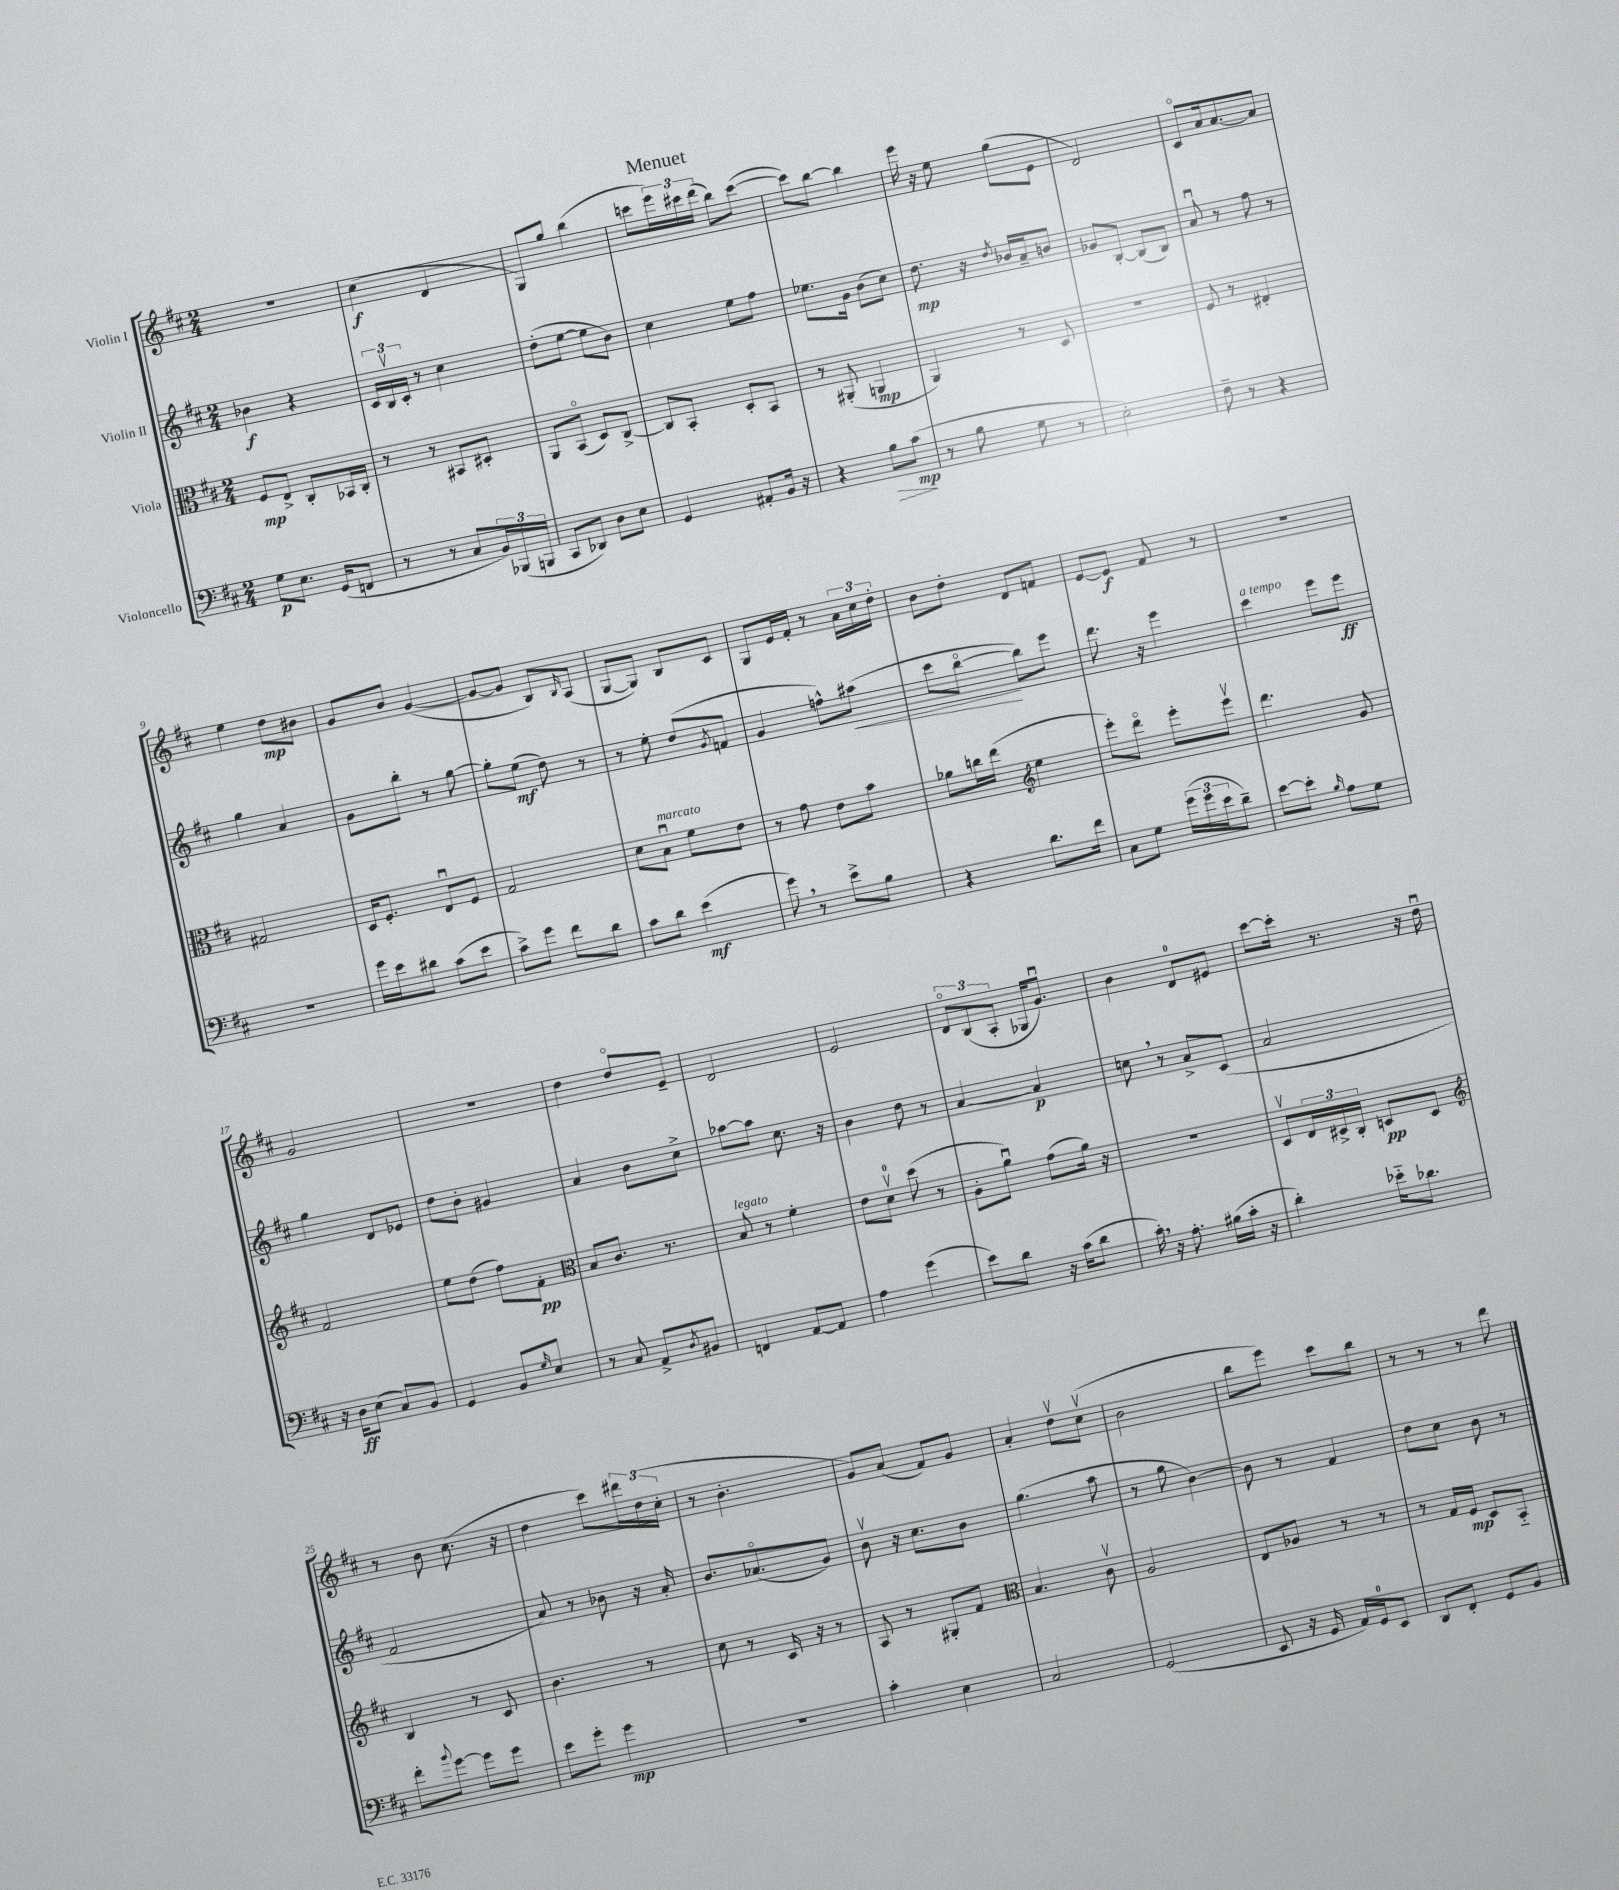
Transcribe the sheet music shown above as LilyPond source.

\header { title = "Menuet" }
<<
\new StaffGroup <<
\new Staff = "s0" \with { instrumentName = "Violin I" } {
    \clef treble \key d \major \numericTimeSignature \time 2/4
    R2 |
    cis''4\f( d'4 |
    g8) g''8 b''4( |
    c'''8 \tuplet 3/2 { e'''16) cis'''16 d'''16( } b''8) cis'''8~( |
    cis'''8) b''8~ b''4 |
    e'''16 r16 e''8 g''8( e'8 |
    d'2) |
    cis'8\flageolet a'16 a'8.~ a'8 |
    e''4 d''8\mp bis'8 |
    g'8 b'8 g'4~( |
    g'8~ g'8 b8) \grace { b16 } a8( |
    g8~ g8) b8 cis'8 |
    g8 e'16 fis'16-. r8 \tuplet 3/2 { a'16 cis''16 d''16-. } |
    b'8 d''8-. d'8 f'8 |
    e'8~ e'8\f fis'8 r8 |
    r2 |
    g'2 |
    R2 |
    d''4 d''8\flageolet e'8-- |
    d'2 |
    e'2 |
    \tuplet 3/2 { d'8\flageolet b8( a8-. } ges16 g'8.\downbow) |
    b'4 d'8-0 eis'8 |
    cis'''8~ cis'''16-. r8. r16 d''16\downbow |
    r8 b'8 cis''8.( r16 |
    d''4 cis'''8) \tuplet 3/2 { dis'''16 d''16( cis''16-. } |
    r8 b'4.-. |
    g'8) a'8( fis'8) g'8 |
    a'4-. d''8\upbow cis''8\upbow( |
    b'2 |
    b''8 e'''8) cis'''8 b''8 |
    r8 r8 r8 d'''8 \bar "|." |
}
\new Staff = "s1" \with { instrumentName = "Violin II" } {
    \clef treble \key d \major \numericTimeSignature \time 2/4
    bes'4\f r4 |
    \tuplet 3/2 { cis'16 b16\upbow cis'16-. } r8 cis''4 |
    d''8-.( e''8~ e''8 b'8) |
    cis''4 e''8 fis''8 |
    ees''8. g'16 b'8( cis''8) |
    d''8.\mp r16 \acciaccatura { d''8 } bes'16 a'16-- b'8 |
    ges'8 b8~-. b8( b8) |
    a'8\downbow r8 fis''8 r8 |
    g''4 a'4 |
    g'8 b''8-. r8 g''8~ |
    g''8-. e''8\mf( d''8) r8 |
    r8 e''8-. d''8( \acciaccatura { g'8 } f'8 |
    g'4 f''8-^) ais''8\<( |
    cis'''8 b''8~\flageolet\! b''8) e'''8 |
    d'''8. r16 e'''4 |
    cis'''4^\markup { \italic "a tempo" } e'''8 e'''8\ff |
    g''4 d'8 ees'8 |
    d''8 b'8-. gis'4 |
    a'4 b'8 cis''8-> |
    aes''8~ aes''8 cis''8. r16 |
    b'4 d''8 r8 |
    a'4~ a'4\p |
    c''8 \breathe r8 a'8-> cis'8( |
    a'2 |
    fis'2 |
    a'8) r8 bes'8 r16 a'16-. |
    b'8. aes'8.\flageolet( g'8) |
    b'8\upbow r16 cis''8. b'8 |
    g''4.( a''8 |
    r8 g''8 b'4~) |
    b'8 r8 fis'4 |
    d''8 cis''8 b'8 r8 \bar "|." |
}
\new Staff = "s2" \with { instrumentName = "Viola" } {
    \clef alto \key d \major \numericTimeSignature \time 2/4
    fis8\mp e8-> cis8-. bes,16 cis16-. |
    r8 r8 bis,8 dis8-. |
    a,8 b,8\flageolet( d8) cis8~-> |
    cis8 b,8-. d8-. b,8 |
    r8 ais,8-.( a,4\mp |
    a,4) r8 d8 |
    r2 |
    fis8 r8 eis4-. |
    gis2 |
    d16 fis8.-. e8\downbow fis8 |
    g2 |
    d'8 b8\downbow^\markup { \italic "marcato" } fis'8 e'8 |
    r8 g'8 e'8 b'8 |
    aes'8 c''16 e''16( \clef treble e''4 |
    e'''8-.) d'''8\flageolet e'''8-. e'''8\upbow |
    d'''4. g'8 |
    fis'2 |
    e''8 d''8( fis''8) fis'8-.\pp |
    \clef alto b8 cis'8. r8. |
    b8^\markup { \italic "legato" } r8 fis'4-. |
    e'8 d'8-0\upbow d''8( r8 |
    a8-. a'8\downbow) g'8( a'16) r16 |
    R2 |
    d8\upbow \tuplet 3/2 { e16 dis16-> cis16-. } d8\pp d8 |
    \clef treble b4 r8 cis'8 |
    b'4. r8 |
    cis''8 r8 cis'16 r16 r8 |
    a8 r8 gis8-. fis'8 |
    \clef alto b4. cis'8\upbow |
    a2 |
    e8 aes8 r8 r8 |
    r8 g16 fis16\mp d8 b,8-_ \bar "|." |
}
\new Staff = "s3" \with { instrumentName = "Violoncello" } {
    \clef bass \key d \major \numericTimeSignature \time 2/4
    g8\p e8. g,16( f,8 |
    r8 r8 cis8 \tuplet 3/2 { b,16) bes,,16( b,,16 } |
    cis,8 des,8) d8 e8 |
    g,4 ais,8-. b,16 r16 |
    r4 b8\> cis'8\mp\!( |
    r8 b8 g8 r8 |
    e2-.) |
    fis8-- r8 r4 |
    R2 |
    g'16 e'16 dis'8 cis'8( e'8 |
    cis'8->) g'8 fis'8 d'8 |
    cis'8 d'8 e'4\mf( |
    g'8) \breathe r8 e'8-> b8 |
    r4 d'8. fis'16 |
    cis8 g8 \tuplet 3/2 { g'16( g'16 e'16 } d'8--) |
    e'8~ e'8-. \grace { b16 } a8 g8 |
    r16 d16\ff e8( cis8) b,8 |
    g,4 b,8 \grace { g16 } e8 |
    r8 cis8 a,8-> \acciaccatura { d8 } bis,8 |
    f,4 a,8~ a,8 |
    a4 g'4( |
    e'8) d'8 r16 cis'16( d'8 |
    cis'16-.) \breathe r16 a8.-. bis16( cis'16-. r16 |
    d'4-.) ees'16-_ des'8. |
    fis'8-. \appoggiatura { b'8 } g'8~ g'8 g'8 |
    e'8 g'8-. g'4\mp |
    r2 |
    cis'4-. e4 |
    cis2 |
    g,2( |
    e,8 r16 g,16 a,16) g,16-0 e,8 |
    d,8 fis,8-. g,8 b,8 \bar "|." |
}
>>
>>
